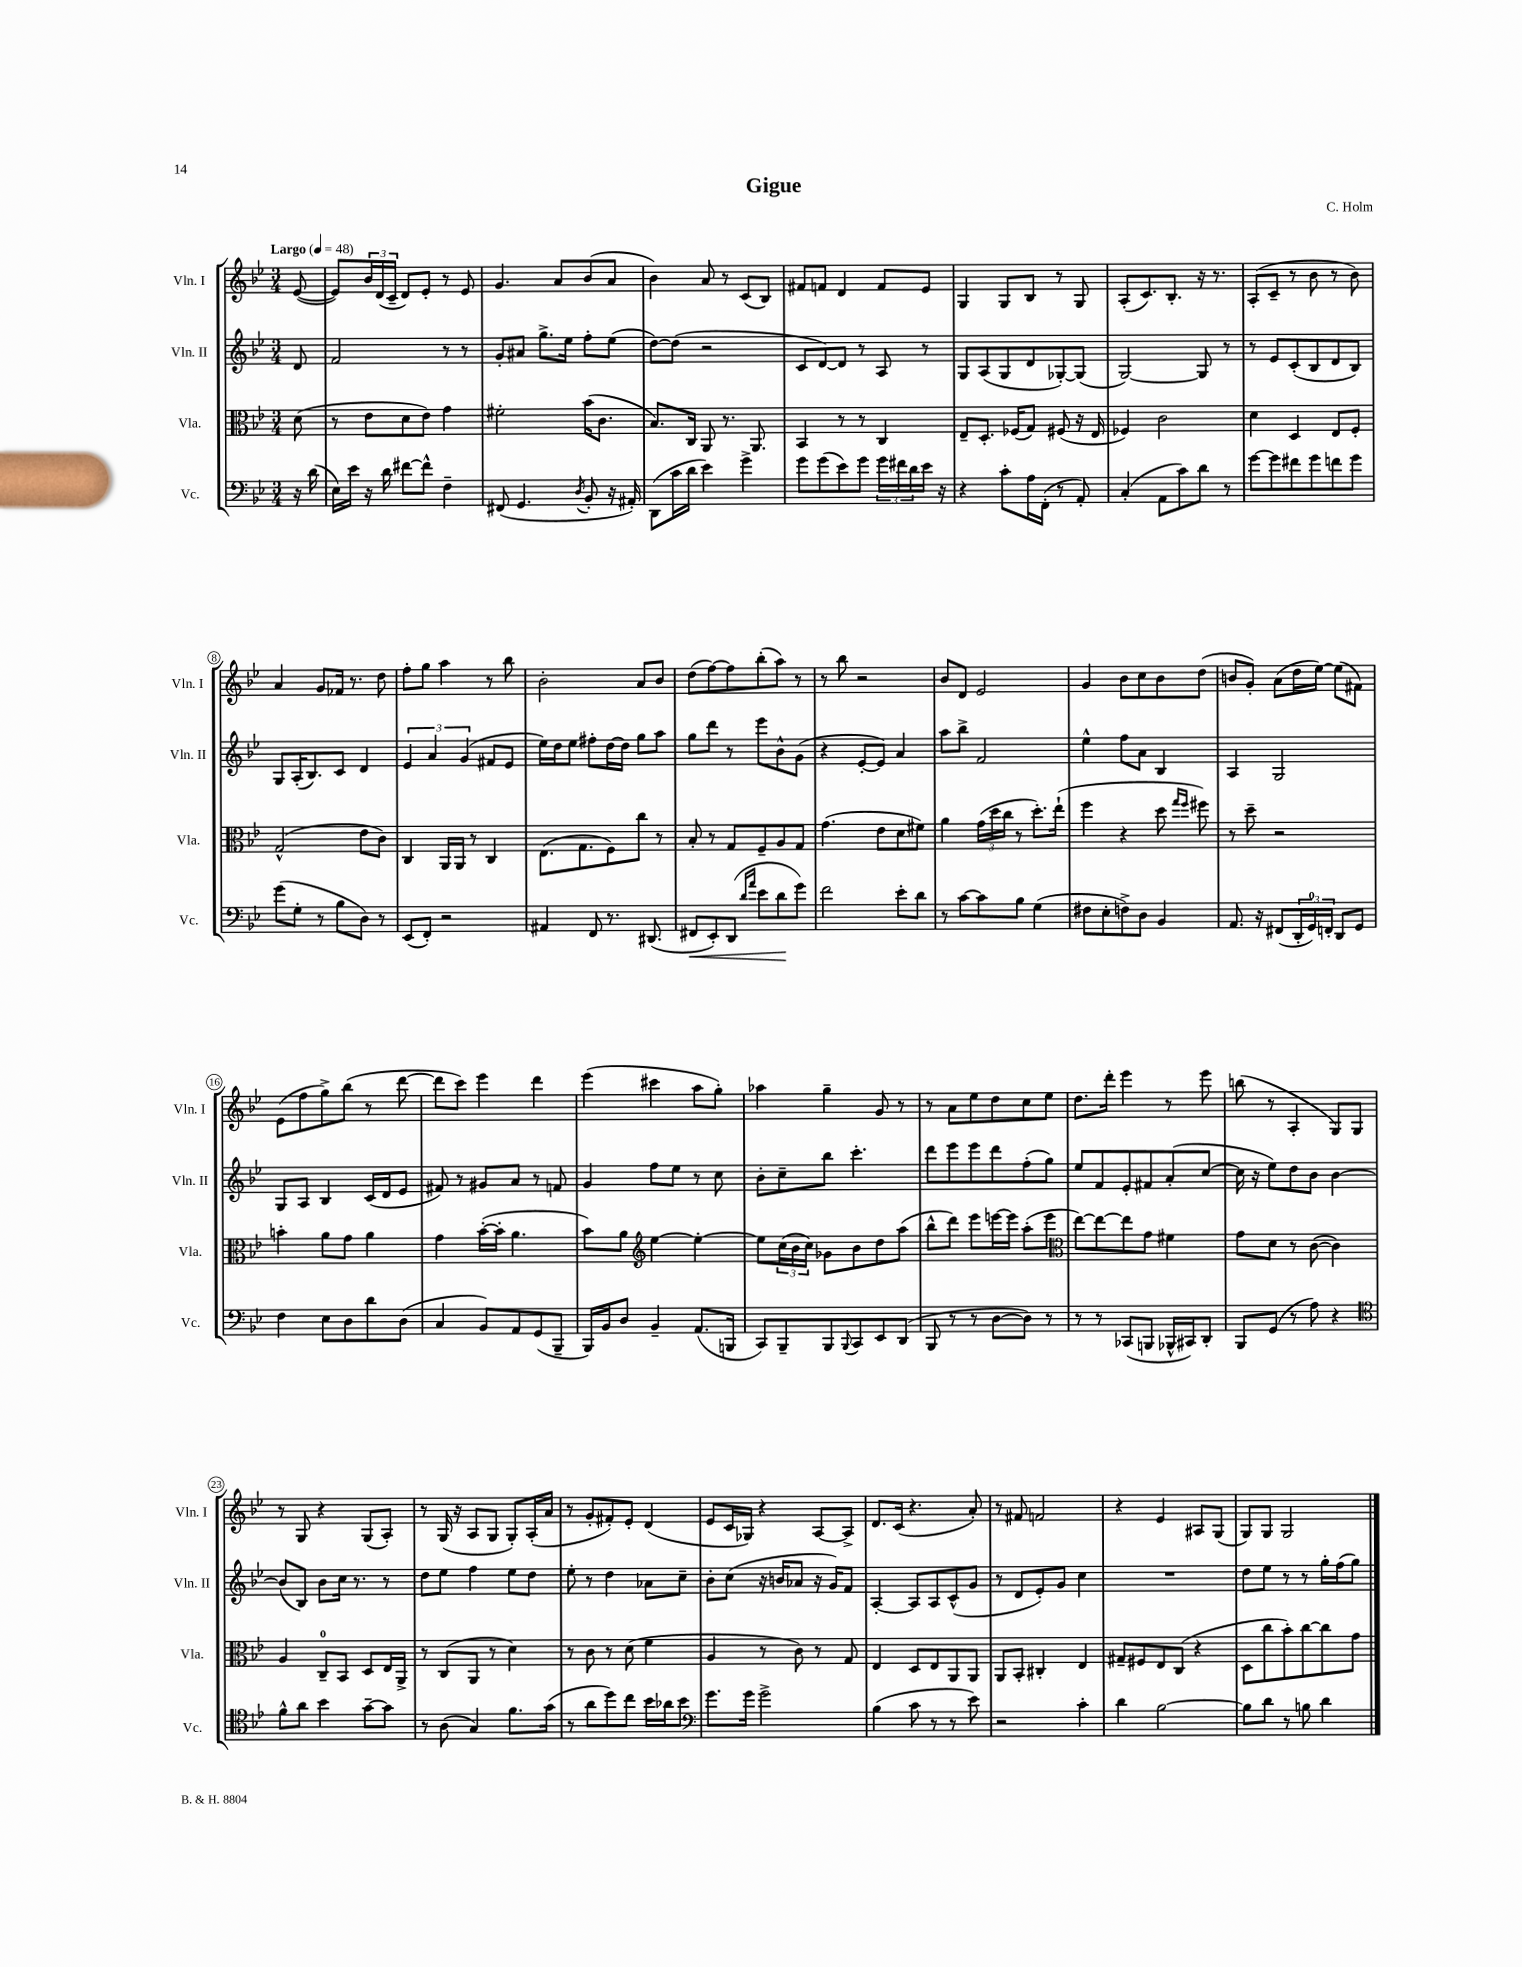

**kern	**kern	**kern	**kern
*staff4	*staff3	*staff2	*staff1
*clefF4	*clefC3	*clefG2	*clefG2
*k[b-e-]	*k[b-e-]	*k[b-e-]	*k[b-e-]
*M3/4	*M3/4	*M3/4	*M3/4
*MM48	*MM48	*MM48	*MM48
16r	(8d	8d	([8e-
(16d	.	.	.
=	=	=	=
16E-)	8r	2f	8e-])
16e-	.	.	.
16r	8e-	.	24b-
.	.	.	(24d
16d	.	.	.
.	.	.	24c~
[8f#	8d	.	8d)
8f#^^]	8e-)	.	8e-'
4F~	4g	8r	8r
.	.	8r	8e-
=	=	=	=
(8FF#	2f#'	8g'	4.g
4.GG	.	8a#	.
.	.	8.gg^	.
.	.	.	8a
.	.	16ee-	.
8qD	.	.	.
8BB-'	(16b-	8ff'	(8b-
.	8.c	.	.
16r	.	(8ee-	8a
16AA#')	.	.	.
=	=	=	=
(8DD	8.B-)	[8dd)	4b-)
16c	.	(8dd]	.
16d	16C	.	.
4e-)	8AA	2r	8a
.	8.r	.	8r
4g^	.	.	(8c
.	8.AA	.	.
.	.	.	8B-)
=	=	=	=
8g	4BB-	8c	8f#
(8g	.	[8d)	8f
8e-)	8r	8d]	4d
8g	8r	8r	.
24g	4C	8A	8f
24f#	.	.	.
24d	.	.	.
16e-	.	8r	8e-
16r	.	.	.
=	=	=	=
4r	8E-~	8G	4G
.	8.D'	(8A	.
8c'	.	8G	8G
.	(16F-	.	.
16A	8G)	8d	8B-
(16FF'	.	.	.
8r	(8F#	[8G-')	8r
8AA')	16r	(8G-]	8G
.	16E-	.	.
=	=	=	=
(4C'	4F-)	[2G)	(8A'
.	.	.	8.c)
8AA	2c	.	.
.	.	.	8.B-'
8c)	.	.	.
8d	.	8G]	16r
.	.	.	8.r
8r	.	8r	.
=	=	=	=
[8g	4d	8r	(8A'
8g]	.	8e-	8c~
8f#	4D	(8c'	8r
8g	.	8B-	8b-
8f	8E-	8d	8r
8g	8F'	8B-)	8b-)
=	=	=	=
(8g	(2G^^	8G	4a
8G'	.	(16A'	.
.	.	8.B-)	.
8r	.	.	8g
8B-	.	8c	16f-
.	.	.	8.r
8D)	8e-	4d	.
8r	8c)	.	8dd
=	=	=	=
(8EE-	4C	6e-	8ff'
8FF')	.	.	8gg
.	.	6a	.
2r	16AA	.	4aa
.	16AA	.	.
.	.	(6g	.
.	8r	.	.
.	4C	8f#	8r
.	.	8e-	8bb-
=	=	=	=
4AA#	(8.E-	16ee-)	2b-'
.	.	16dd	.
.	.	8ee-	.
.	8.G	.	.
8FF	.	8ff#'	.
8.r	8F)	[16dd	.
.	.	16dd]	.
.	8cc	8gg	8a
(8.DD#	.	.	.
.	8r	8aa	8b-
=	=	=	=
8FF#	8B-'	8gg	(8dd
8EE-')	8r	8ddd	[8ff)
(8DD	8G	8r	8ff]
16qqd	.	.	.
16qqa	.	.	.
8e-	8F~	8eee-	(8bb-'
8d	8A	8b-^^	8aa)
8g)	8G	(8g	8r
=	=	=	=
2f	(4.g	4r	8r
.	.	.	8bb-
.	.	[8e-'	2r
.	8e-	8e-])	.
8e-'	8d	4a	.
8d	8f#)	.	.
=	=	=	=
8r	4a	8aa	8b-
[8c	.	8bb-^	8d
8c]	(24g	2f	2e-
.	24dd	.	.
.	24cc	.	.
8B-	8r	.	.
(4G	8.dd')	.	.
.	(16ee-`	.	.
=	=	=	=
8F#	4ff	4ee-^^	4g
8E-'	.	.	.
8F^)	4r	8ff	8b-
8D	.	8a	8cc
4BB-	8dd	4B-	8b-
.	16qqgg	.	.
.	16qqff	.	.
.	8ff#)	.	(8dd
=	=	=	=
8.AA	8r	4A	8b
.	8dd~	.	8g')
16r	.	.	.
(8FF#	2r	2G	(8a
24DD'	.	.	16dd
24GG)	.	.	.
.	.	.	[16ee-)
24FF'	.	.	.
8DD	.	.	(8ee-]
8GG	.	.	8f#)
=	=	=	=
4F	4b'	8G	(8e-
.	.	8A	8ff
8E-	8a	4B-	8gg^)
8D	8g	.	(8bb-
8d	4a	(16c	8r
.	.	16d	.
(8D	.	8e-	[8ddd
=	=	=	=
4C	4g	8f#)	8ddd]
.	.	8r	8ccc)
8BB-)	([16b-'	8g#	4eee-
.	16b-']	.	.
8AA	4.a	8a	.
(8GG	.	8r	4ddd
8BBB-~	.	8f	.
=	=	=	=
16BBB-)	8b-)	4g	(4eee-
16BB-	.	.	.
8D	8a	.	.
*	*clefG2	*	*
4BB-~	[4ee-	8ff	4ccc#
.	.	8ee-	.
(8.AA	4ee-'_	8r	8aa
.	.	8cc	8gg')
16BBB	.	.	.
=	=	=	=
8CC)	8ee-]	8b-'	4aa-
8BBB-~	(24cc	8cc~	.
.	24b-	.	.
.	24cc)	.	.
8BBB-	8g-	8bb-	4gg~
8qqBBB-	.	.	.
8CC	8b-	4.ccc'	.
8EE-	8dd	.	8g
(8DD	(8aa	.	8r
=	=	=	=
8BBB-	8bb-^^	8ddd	8r
8r	8ddd)	8eee-	8a
8r	8eee-	8eee-	8ee-
[8D	[16eee	8ddd	8dd
.	16eee]	.	.
8D])	(8aa'	(8ff'	8cc
8r	8eee	8gg)	8ee-
=	=	=	=
*	*clefC3	*	*
8r	[8ee-)	8ee-	8.dd
8r	8ee-_	8f	.
.	.	.	16ddd'
(8CC-	8ee-]	8e-'	4eee-
8BBB	8g	8f#	.
16BBB-^^	4f#	(8a'	8r
16CC#)	.	.	.
8DD'	.	[8cc	8eee-
=	=	=	=
8BBB-	8g	16cc]	(8bb
.	.	16r	.
(8GG	8d	8ee-)	8r
8r	8r	8dd	4A'
8A)	([8c	8b-	.
4r	4c])	[4b-	8G)
.	.	.	8G
=	=	=	=
*clefC4	*	*	*
8f^^	4A	(8b-]	8r
8a	.	8B-)	8G
4b-	8C~	8b-	4r
.	8BB-	16cc	.
.	.	8.r	.
[8g~	8D	.	(8G
8g]	16E-	8r	8A')
.	16AA^	.	.
=	=	=	=
8r	8r	8dd	8r
(8A	(8C	8ee-	(16G
.	.	.	16r
4G)	8AA	4ff	8A
.	8r	.	8G
8.f	4d)	8ee-	8G')
.	.	8dd	(16A'
(16g	.	.	16a
=	=	=	=
8r	8r	8ee-'	8r
8a	8c	8r	8g'
8dd)	8r	4dd	8f#')
8cc	(8d	.	8e-'
16b-	4f	8a-	(4d
16a-	.	.	.
8b-	.	8cc~	.
=	=	=	=
*clefF4	*	*	*
8.g	4A	8b-'	8e-
.	.	(8cc	16c
16g	.	.	16G-)
2g^	8r	16r	4r
.	.	16b	.
.	8c)	8a-	.
.	8r	16r	[8A
.	.	16g)	.
.	8G	8f	8A^]
=	=	=	=
(4B-	4E-	[4A'	8.d
.	.	.	(16c
8c	8D	8A]	4.r
8r	8E-	8A	.
8r	8AA	(8c^^	.
8e-)	8AA	8g	8a')
=	=	=	=
2r	8AA	8r	8r
.	8BB-'	8d	8f#
.	4C#'	8e-')	2f
.	.	8g	.
4c'	4E-	4cc	.
=	=	=	=
4d	8G#~	2.r	4r
.	8F#	.	.
[2B-	8E-	.	4e-
.	(8C	.	.
.	4r	.	8A#
.	.	.	(8G
=	=	=	=
8B-]	8D	8dd	8G)
8d	8cc	8ee-	8G
8r	8b-')	8r	2G
8B	[8cc	8r	.
4d	8cc]	16gg'	.
.	.	(16ff	.
.	8g	8gg)	.
==	==	==	==
*-	*-	*-	*-
